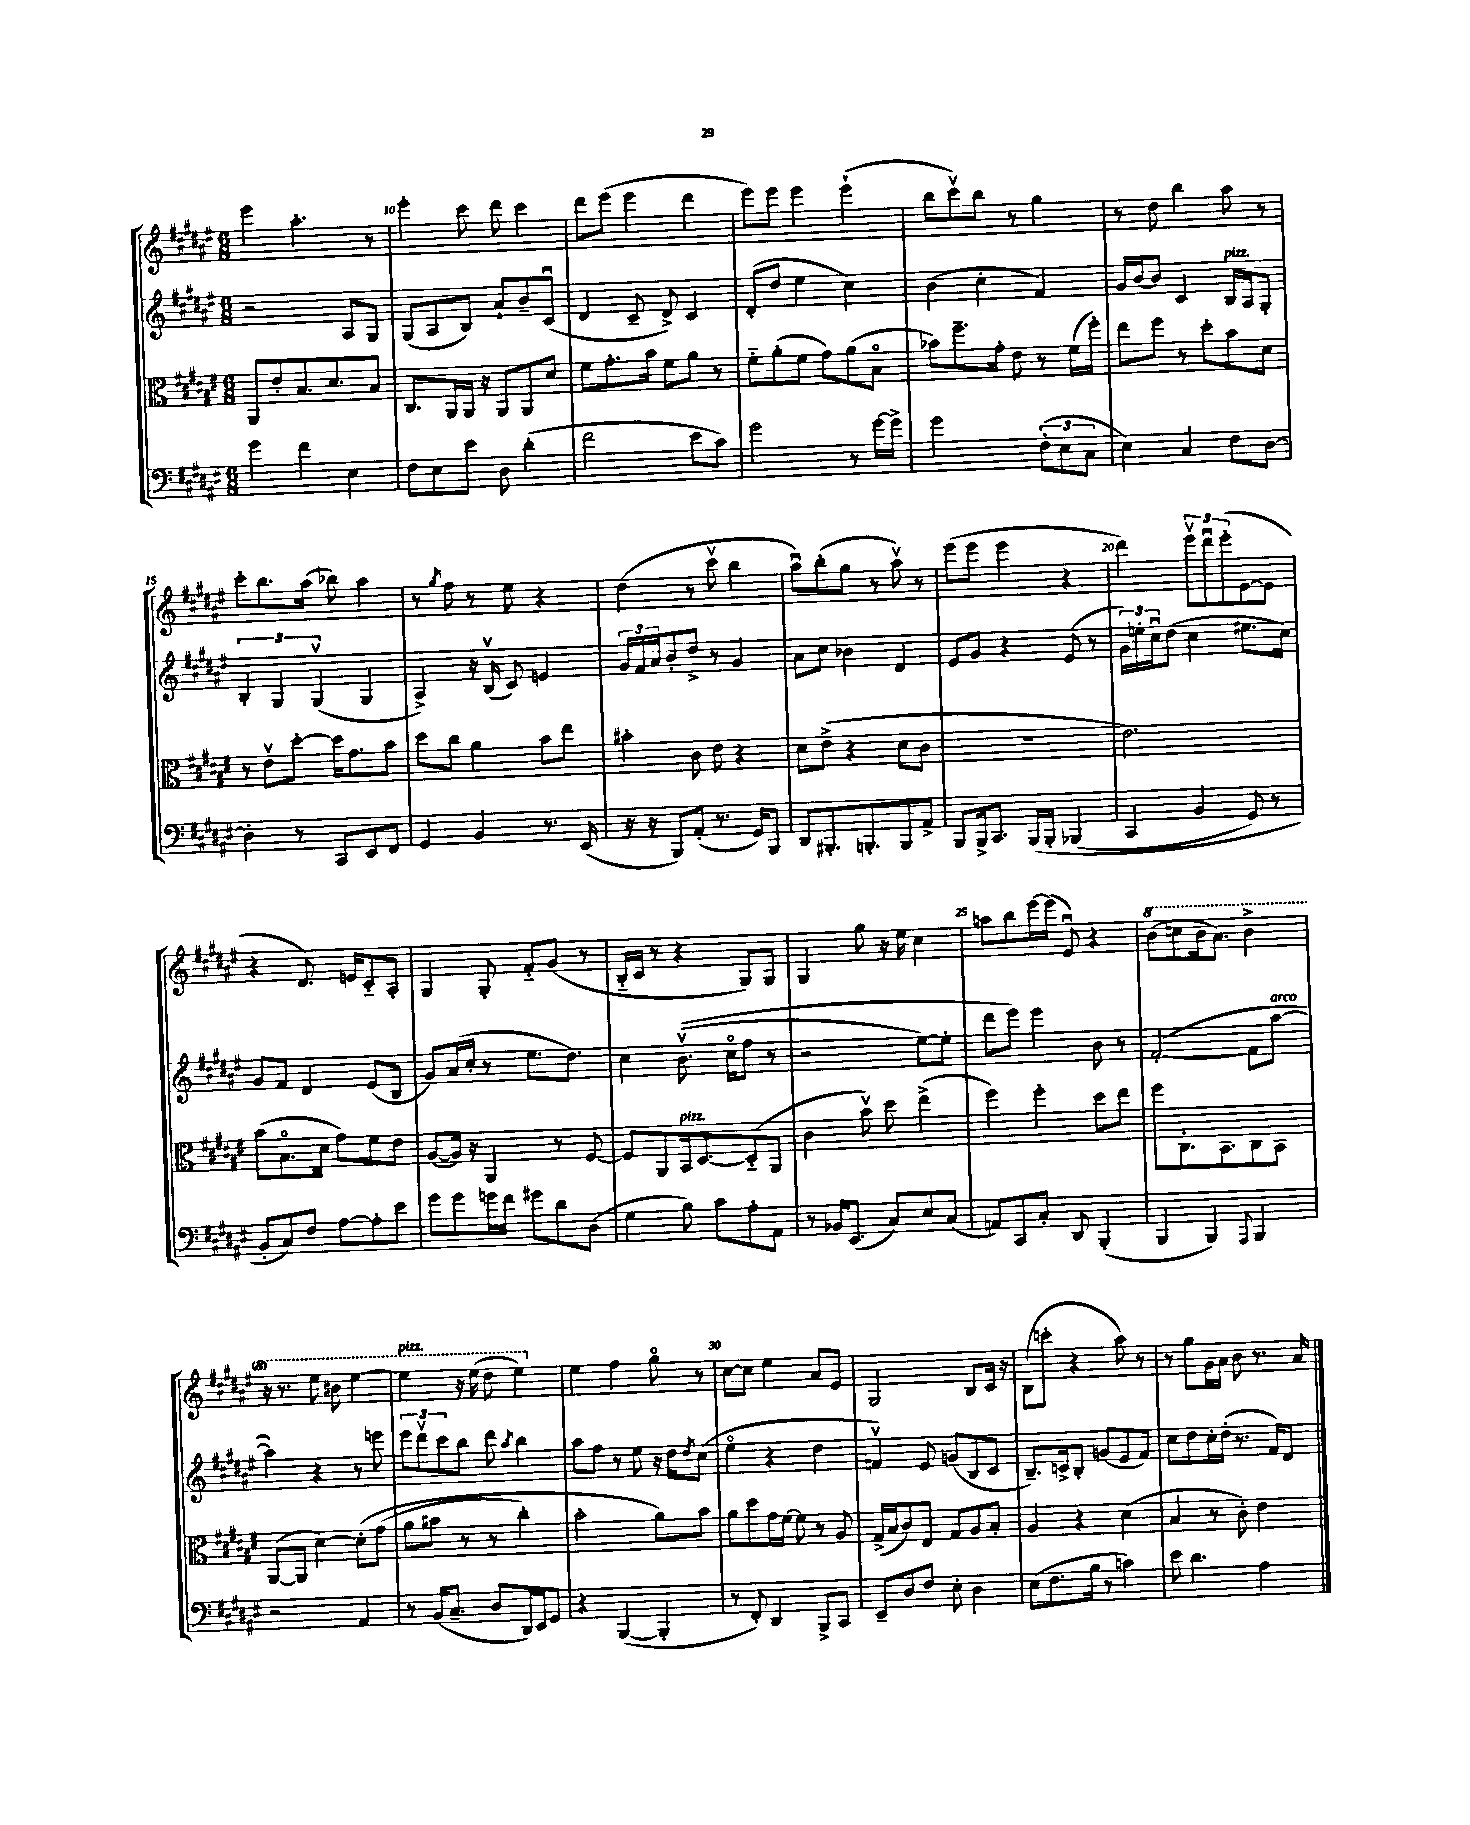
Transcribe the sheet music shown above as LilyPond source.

<<
\new StaffGroup <<
\new Staff = "s0" {
    \clef treble \key fis \major \numericTimeSignature \time 6/8
    eis'''4 ais''4.-. r8 |
    eis'''4-. cis'''8 dis'''8 cis'''4 |
    dis'''8 eis'''8( eis'''4 dis'''4 |
    eis'''8) eis'''8 eis'''4 eis'''4-!( |
    b''8 cis'''8\upbow) b''8 r8 gis''4 |
    r8 dis''8 b''4 ais''8 r8 |
    cis'''8-. b''8. ais''16( bes''8) ais''4 |
    r8 \acciaccatura { gis''8 } fis''8 r8 eis''8 r4 |
    dis''4( r8 cis'''8\upbow b''4 |
    ais''8\downbow) b''8-.( gis''8 r8 ais''8\upbow) r8 |
    eis'''8( eis'''8 eis'''4 r4 |
    dis'''4) \tuplet 3/2 { eis'''8\upbow dis'''8\downbow eis'''8-.( } eis'8~ eis'8 |
    r4 dis'8.) e'16 cis'8-_ ais8-. |
    gis4 gis8-. fis'8-_ gis'8( r8 |
    b16-_ cis'16 r8 r4 gis8) gis8 |
    gis4 gis''8 r16 eis''16 cis''4 |
    a''8 b''8 eis'''16~ eis'''16( eis'8\downbow) r4 |
    \ottava #1 b''8( c'''8 b''16 ais''8.) b''4-> |
    r16 r8. eis'''8 bis''8 eis'''4~ |
    eis'''4^\markup { \italic "pizz." } r16 eis'''16( dis'''8 eis'''4) \ottava #0 |
    eis''4 fis''4 gis''8\flageolet r8 |
    cis''8~ cis''8 eis''4 ais'8 eis'8 |
    gis2 b8 cis'16 r16 |
    b8( c'''8-. r4 ais''8) r8 |
    r8 gis''8 gis'16 ais'16 b'8 r8. ais'16 \bar "|." |
}
\new Staff = "s1" {
    \clef treble \key fis \major \numericTimeSignature \time 6/8
    r2 ais8 gis8 |
    gis8( ais8 b8) ais'8-! b'8-- cis'8\downbow( |
    dis'4 cis'8-- dis'8->) cis'4 |
    dis'8-.( dis''8 eis''4 cis''4) |
    b'4( cis''4-. fis'4) |
    gis'16 b'16~ b'8 cis'4 b16^\markup { \italic "pizz." } ais16 gis8-. |
    \tuplet 3/2 { b4-. gis4 gis4\upbow( } gis4 |
    ais4->) r16 b16\upbow( cis'8) e'4 |
    \tuplet 3/2 { gis'16 fis'16 ais'16 } b'8-. dis''8-> r8 gis'4 |
    ais'8 cis''8 bes'4 dis'4 |
    eis'8 gis'8 r4 eis'8( r8 |
    \tuplet 3/2 { gis'16) e''16-. cis''16\downbow } dis''8( cis''4 eis''8. cis''16) |
    gis'8 fis'8 dis'4 eis'8( b8 |
    gis'8) ais'16( cis''16-. r8 eis''8. dis''8.) |
    cis''4 b'8.\upbow(\( cis''16\flageolet fis''8 r8 |
    r2 eis''8~) eis''8-. |
    dis'''8 eis'''8\) eis'''4 b'8 r8 |
    fis'2~-.( fis'8 ais''8~^\markup { \italic "arco" } |
    ais''4) r4 r8 e'''8 |
    \tuplet 3/2 { eis'''8 dis'''8\upbow cis'''8 } b''8 dis'''8 \acciaccatura { ais''8 } b''4 |
    ais''8 fis''8 r8 eis''8 r16 dis''16 \acciaccatura { dis''8 } cis''8( |
    eis''4\flageolet r4 dis''4 |
    f'4\upbow) eis'8 g'8( b8 cis'8 |
    b8.--) c'16-> b8-. g'8( eis'8 fis'8) |
    cis''8 dis''8 cis''16-. dis''16-.( r8. fis'16) dis'8 \bar "|." |
}
\new Staff = "s2" {
    \clef alto \key fis \major \numericTimeSignature \time 6/8
    ais,8 eis'8-. b8. dis'8. b8 |
    cis8. ais,16 ais,16 r16 ais,8 ais,8 dis'8 |
    fis'8 gis'8.-. b'16 fis'8 ais'8 r8 |
    fis'8-_ ais'8-.( fis'8 gis'8) ais'8( b8\flageolet |
    bes'8) fis''8.-- gis'16-. eis'8 r8 fis'16( fis''16-.) |
    eis''8 fis''8 r8 dis''8-. b'8 dis'8 |
    r8 eis'8\upbow dis''8~-. dis''16 gis'8. b'8 |
    dis''8 cis''8 ais'4 b'8 eis''8 |
    bis'4-. cis'8 eis'8 r4 |
    dis'8 eis'8->( r4 dis'8 cis'8 |
    R2. |
    eis'2.) |
    b'8( b8.\flageolet dis'16 gis'8) fis'8 eis'8 |
    ais8~( ais16) r16 ais,4 r8 fis8~ |
    fis8 ais,8 b,16^\markup { \italic "pizz." } dis8.~ dis8-_( ais,8 |
    cis'4 b'8\upbow) dis''8 eis''4->( |
    fis''4) fis''4-. dis''8 eis''8 |
    fis''8 cis8.-. b,8. cis8 b,8 |
    ais,8~( ais,8 dis'4~) dis'8-.\( gis'8( |
    ais'8 bis'8 r8 r8 cis''4-.) |
    b'2-. ais'8\) b'8 |
    ais'8 dis''8 gis'16 fis'16~ fis'8 r8 ais8 |
    gis16->( b16 cis'8) eis8 gis8 ais8 b8-. |
    ais4 r4 dis'4( |
    b4 r8 cis'8-.) eis'4 \bar "|." |
}
\new Staff = "s3" {
    \clef bass \key fis \major \numericTimeSignature \time 6/8
    gis'4 fis'4 eis4 |
    fis8 eis8 eis'8 dis8 dis'4-.( |
    fis'2 eis'8 cis'8) |
    gis'2 r8 gis'16~ gis'16-> |
    gis'2 \tuplet 3/2 { fis8-.( eis8 cis8 } |
    eis4) cis4 fis8 dis8~ |
    dis4-. r8 cis,8 eis,8 fis,8 |
    gis,4 b,4 r8. eis,16( |
    r16 r16 b,,8) ais,8-.( r8. gis,16) b,,8 |
    dis,8 bis,,8.-. b,,8.-. b,,8 ais,8-> |
    b,,8 b,,16-> cis,8. b,,16\( b,,16-. bes,,4( |
    cis,4 b,4 gis,8) r8 |
    b,8-. cis8\) fis8 ais8~ ais8-. eis'8 |
    gis'8 gis'8 g'16 fis'16 gis'8 dis'8 dis8( |
    gis4 b8) cis'8 ais8-. ais,8 |
    r8 bes,16 eis,8.( cis8) eis8 cis8( |
    a,8) cis,8 cis8-. dis,8 b,,4-.( |
    b,,4 b,,4) \appoggiatura { ais,,8 } b,,4 |
    r2 ais,4 |
    r8 b,16( cis8.-- dis8 dis,16) eis,16 gis,8 |
    r4 b,,4~( b,,4-. |
    r8 fis,8-.) dis,4 b,,8-> cis,8 |
    eis,8-- dis8 fis8 eis8-. dis4 |
    eis8( fis8. b16 r8 c'4) |
    eis'8 dis'4. ais4 \bar "|." |
}
>>
>>
\layout { \context { \Score currentBarNumber = #9 \override BarNumber.break-visibility = ##(#f #t #t) barNumberVisibility = #(every-nth-bar-number-visible 5) } }
